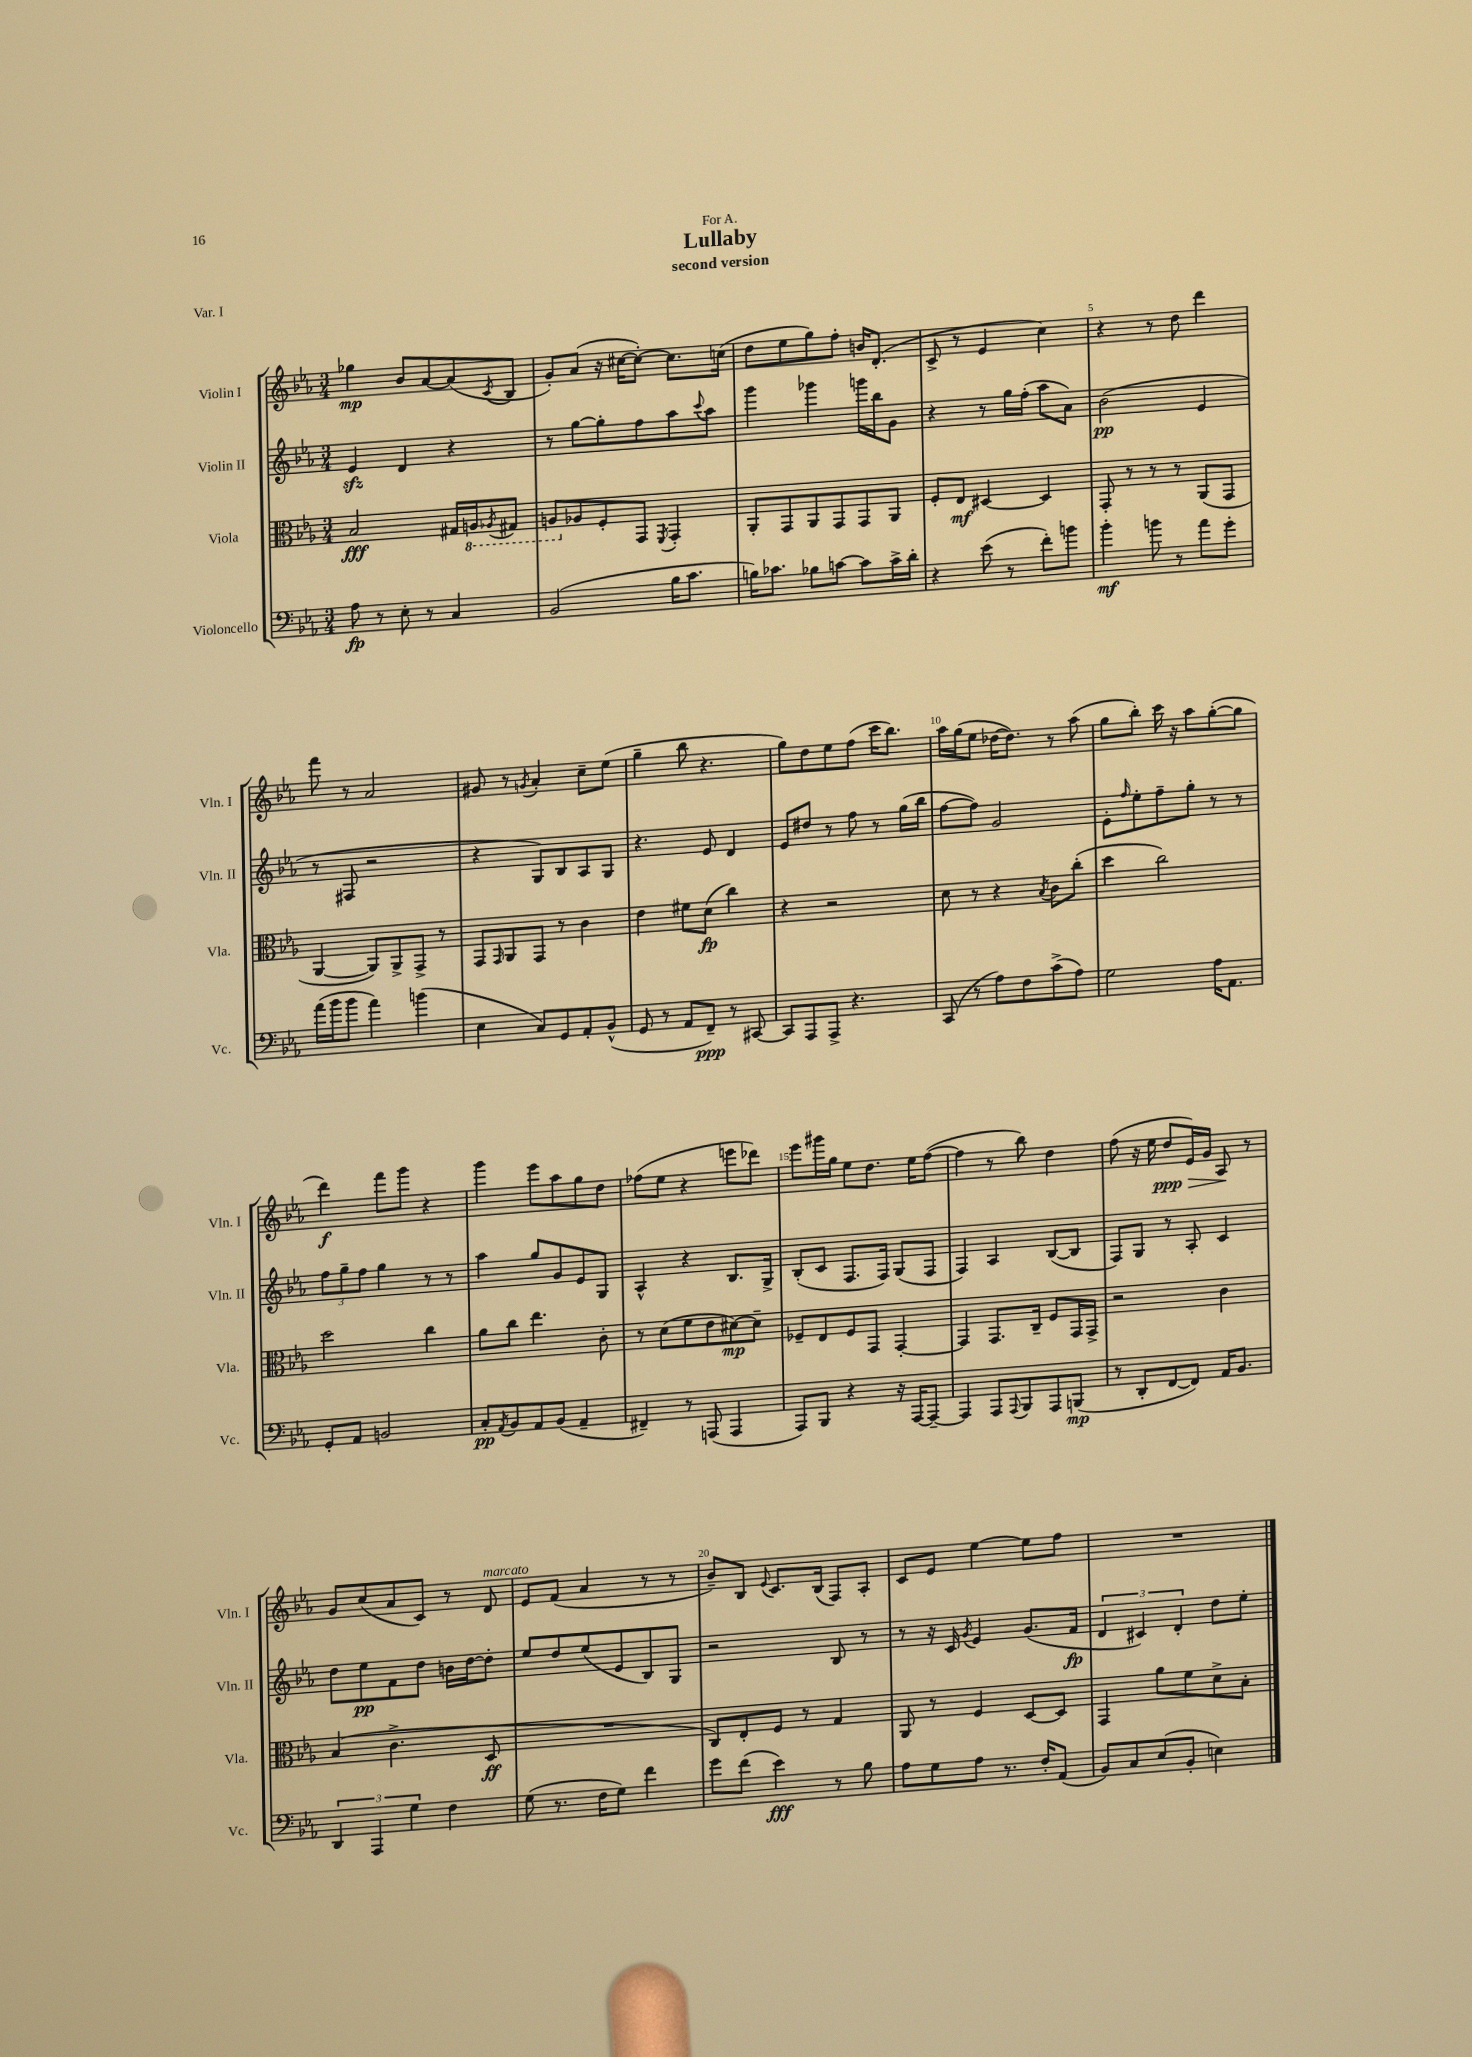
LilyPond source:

\header { title = "Lullaby" subtitle = "second version" dedication = "For A." piece = "Var. I" }
<<
\new StaffGroup <<
\new Staff = "s0" \with { instrumentName = "Violin I" shortInstrumentName = "Vln. I" } {
    \clef treble \key ees \major \numericTimeSignature \time 3/4
    ges''4\mp bes'8 aes'8~ aes'8( \acciaccatura { c'8 } bes8 |
    g'8-.) aes'8( r16 cis''16~ cis''8~-.) cis''8. c''16( |
    d''8 ees''8 g''8) f''8-. b'16 d'8.-.( |
    c'8-> r8 ees'4 c''4) |
    r4 r8 d''8 d'''4 |
    f'''8 r8 aes'2 |
    gis'8 r8 \acciaccatura { g'8 } aes'4-. c''8-- ees''8( |
    g''4-- bes''8 r4. |
    g''8) d''8 ees''8 f''8( c'''16 bes''8.) |
    aes''16 g''16( ees''8 des''16~ des''8.) r8 aes''8( |
    g''8 bes''8-.) c'''16 r16 aes''8 g''8~-.( g''8 |
    d'''4\f) f'''8 g'''8 r4 |
    g'''4 ees'''8 aes''8 g''8 d''8 |
    fes''8( ees''8 r4 e'''8 des'''8) |
    ees'''8 gis'''16 g''16 ees''8 d''8. ees''16 f''8~( |
    f''4 r8 bes''8) d''4 |
    f''8( r16 ees''16 d''8\ppp\> ees'16) g'16 aes8\! r8 |
    g'8 c''8( aes'8 c'8) r8 d'8^\markup { \italic "marcato" } |
    ees'8 f'8( aes'4 r8 r8 |
    bes'8--) bes8 \appoggiatura { ees'8 } c'8. bes16( f8) aes8-. |
    c'8 ees'8 ees''4~ ees''8 f''8 |
    R2. \bar "|." |
}
\new Staff = "s1" \with { instrumentName = "Violin II" shortInstrumentName = "Vln. II" } {
    \clef treble \key ees \major \numericTimeSignature \time 3/4
    ees'4\sfz d'4 r4 |
    r8 g''8~ g''8-. f''8 aes''8 \appoggiatura { c'''8 } aes''8 |
    g'''4 ges'''4 g'''16 bes''16 g'8 |
    r4 r8 g''16 f''16-.( aes''8 aes'8) |
    bes'2\pp( ees'4 |
    r8 fis8 r2 |
    r4 g8) bes8 aes8 g8 |
    r4. ees'8 d'4 |
    ees'8 dis''8 r8 f''8 r8 g''16( bes''16 |
    f''8~ f''8) g'2 |
    ees'8-. \grace { f''16 } ees''8-. f''8-- g''8-. r8 r8 |
    \tuplet 3/2 { f''8 g''8-- f''8 } g''4 r8 r8 |
    aes''4 g''8 g'8 ees'8 g8 |
    aes4-^ r4 bes8. g16-> |
    bes8-.( c'8 f8. f16) g8( f8 |
    f4) aes4 bes8~( bes8 |
    f8) g8 r8 aes8-. c'4 |
    d''8 ees''8\pp f'8 d''8 b'16 d''16~ d''8-. |
    ees''8 d''8 ees''8( ees'8 bes8) g8 |
    r2 bes8 r8 |
    r8 r16 c'16 \acciaccatura { g'8 } ees'4 g'8.( f'16\fp |
    \tuplet 3/2 { d'4 cis'4) d'4-. } d''8 ees''8-. \bar "|." |
}
\new Staff = "s2" \with { instrumentName = "Viola" shortInstrumentName = "Vla." } {
    \clef alto \key ees \major \numericTimeSignature \time 3/4
    bes2\fff gis16 \ottava #-1 a,16 \acciaccatura { aes,8 } gis,8 |
    a,8 \ottava #0 aes!8 f8-. g,8 \acciaccatura { f,8 } g,4-. |
    aes,8-. g,8 aes,8 g,8 g,8 aes,8 |
    f8-. ees8\mf dis4~ dis4 |
    g,8-. r8 r8 r8 aes,8( g,8 |
    aes,4~ aes,8) aes,8-> g,8-> r8 |
    g,8 \grace { g,16 } aes,8 g,8 r8 c'4 |
    ees'4 fis'8 d'8\fp( c''4) |
    r4 r2 |
    d'8 r8 r4 \acciaccatura { bes8 } c'8 c''8-.( |
    d''4 c''2) |
    d''2 c''4 |
    aes'8 c''8 ees''4. c'8-. |
    r8 d'8( f'8 ees'8 dis'8~\mp) dis'8-- |
    fes8-- ees8 fes8 g,8 g,4~-. |
    g,4 g,8. c16-- f8 g,16 g,16-> |
    r2 c'4 |
    bes4( c'4.-> d8\ff |
    R2. |
    c8) ees8-. f8 r8 g4 |
    aes,8 r8 f4 d8~ d8 |
    g,4 aes'8 f'8 d'8-> bes8-. \bar "|." |
}
\new Staff = "s3" \with { instrumentName = "Violoncello" shortInstrumentName = "Vc." } {
    \clef bass \key ees \major \numericTimeSignature \time 3/4
    aes8\fp r8 ees8-. r8 c4 |
    bes,2( bes16 c'8. |
    b16) ces'8. bes8 c'8~ c'8 c'16-> d'16-. |
    r4 ees'8( r8 f'8-.) b'8 |
    bes'4-.\mf b'8 r8 aes'8 g'8-. |
    aes'16( bes'16 bes'8 aes'4) b'4( |
    ees4 c8) g,8 aes,8-. bes,8-^( |
    g,8 r8 aes,8 f,8--\ppp) r8 cis,8~ |
    cis,8 aes,,8 aes,,8-> r4. |
    c,8( r8 aes8) f8 c'8->( aes8) |
    g2 aes16 aes,8. |
    g,8-. aes,8 b,2 |
    c8-.\pp \acciaccatura { aes,8 } bes,8 aes,8 bes,8( aes,4-- |
    fis,4--) r8 a,,8( a,,4 |
    aes,,8) bes,,8 r4 r16 aes,,16~ aes,,8~-- |
    aes,,4 aes,,8 \appoggiatura { aes,,8 } bes,,8 aes,,8 b,,8\mp( |
    r8 d,8-. f,8~ f,8) aes,16 bes,8. |
    \tuplet 3/2 { d,4 aes,,4 g4 } f4 |
    g8( r8. f16 g8) f'4 |
    g'8 f'8( ees'4\fff) r8 bes8 |
    aes8 g8 aes8 r8. f16-. aes,8( |
    bes,8) c8 ees8( bes,8-. e4) \bar "|." |
}
>>
>>
\layout { \context { \Score \override BarNumber.break-visibility = ##(#f #t #t) barNumberVisibility = #(every-nth-bar-number-visible 5) } }
